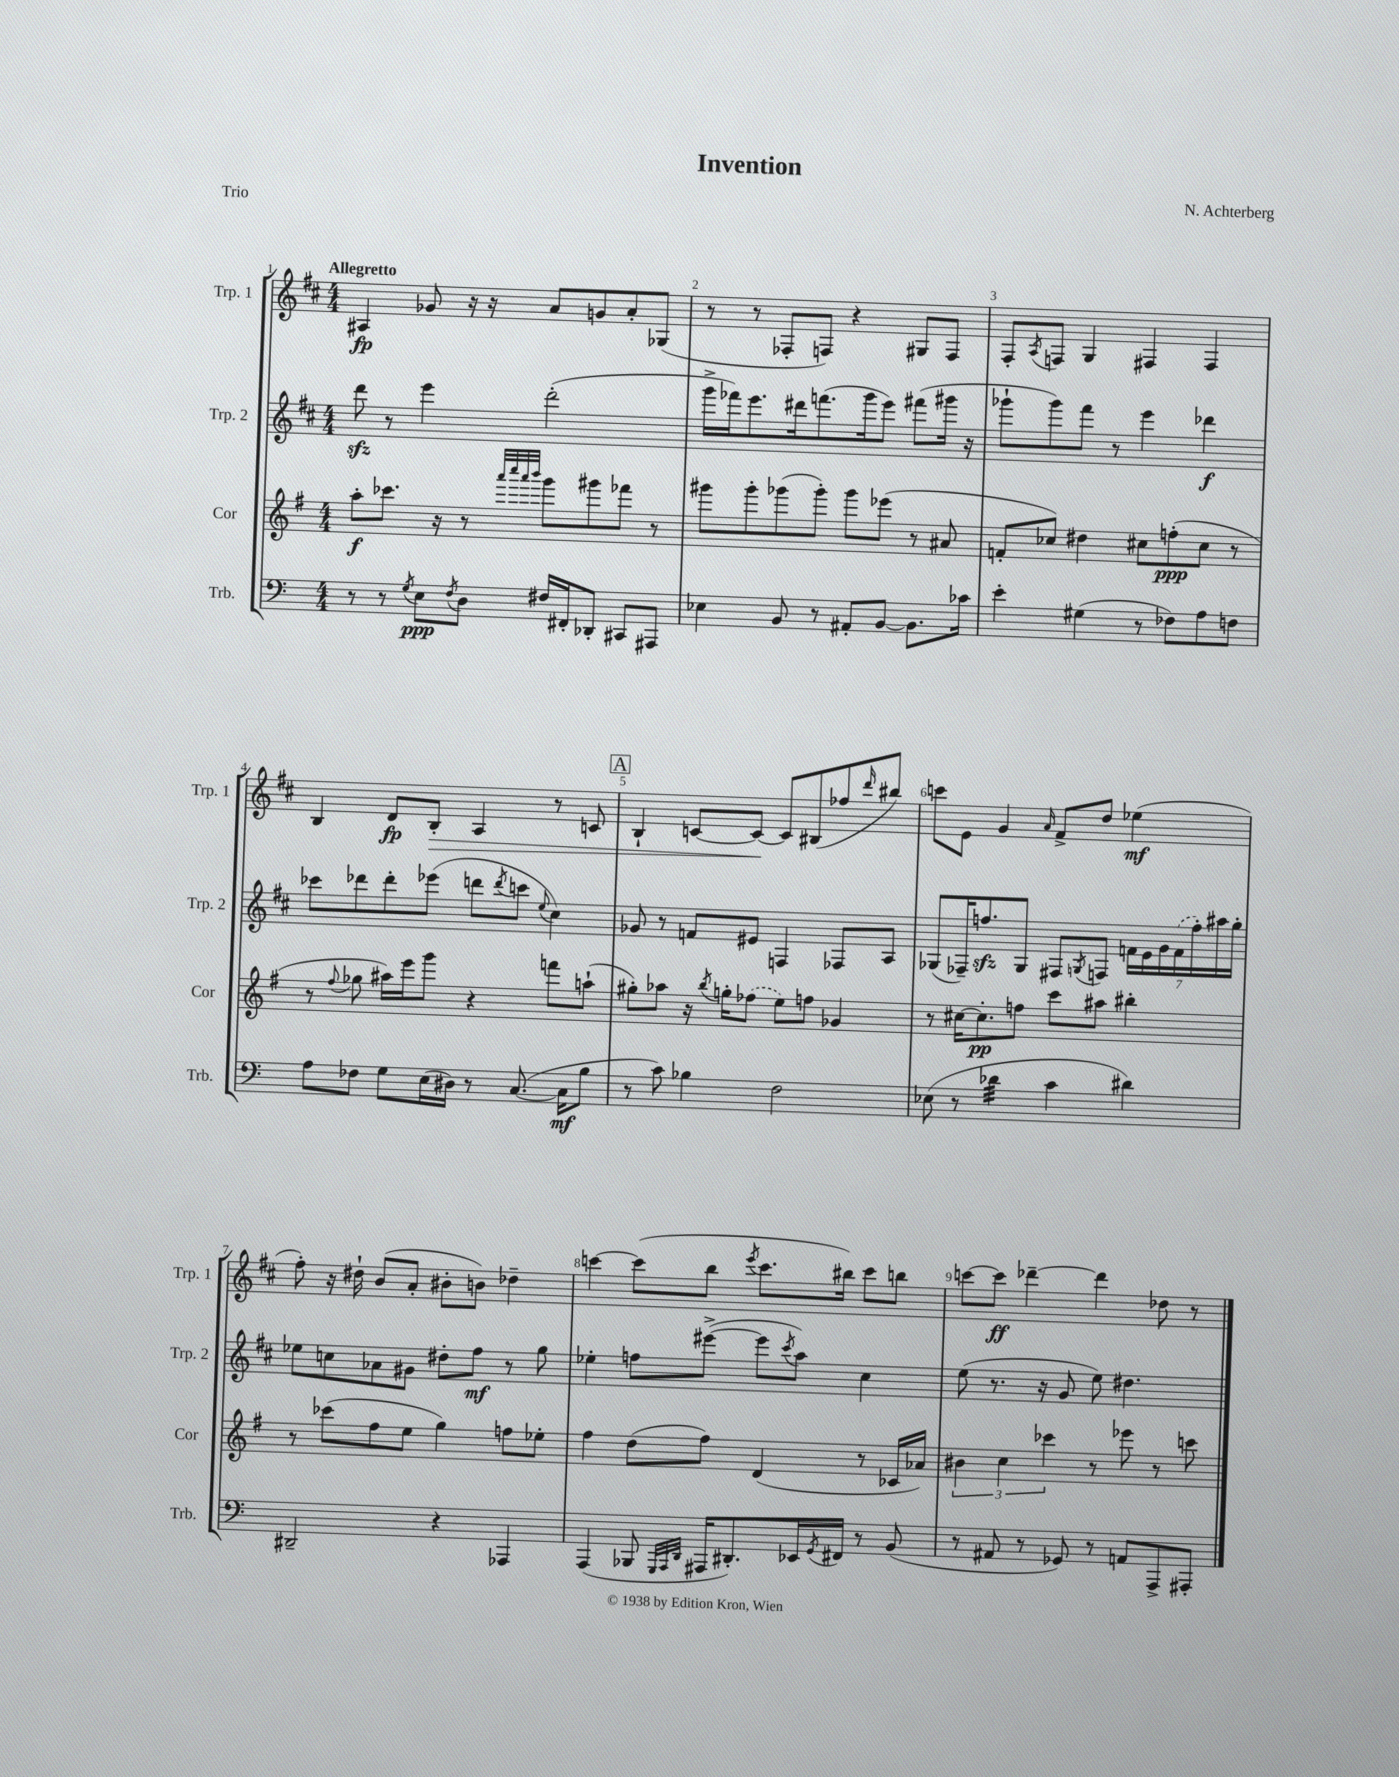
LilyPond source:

\header { title = "Invention" composer = "N. Achterberg" piece = "Trio" }
<<
\new StaffGroup <<
\new Staff = "s0" \with { instrumentName = "Trp. 1" shortInstrumentName = "Trp. 1" } {
    \clef treble \key d \major \numericTimeSignature \time 4/4 \tempo "Allegretto"
    ais4\fp ges'8 r16 r16 a'8 g'8 a'8-. ges8( |
    r8 r8 fes8-. f8) r4 gis8 f8 |
    fis8-. \acciaccatura { a8 } f8 g4 fis4 fis4 |
    b4 d'8\fp b8-.\> a4 r8 c'8 |
    \mark \markup { \box "A" } b4-! c'8~ c'8~\! c'8 bis8( fes''8 \grace { d'''16 } bis''8) |
    c'''8 e'8 g'4 \grace { a'16 } fis'8-> d''8 ees''4\mf( |
    fis''8-.) r16 dis''16-! b'8( a'8-. bis'8-. b'8) des''4-- |
    c'''4~ c'''8( b''8 \acciaccatura { e'''8 } c'''8. bis''16) c'''8 b''8 |
    c'''8~ c'''8\ff des'''4~-- des'''4 des''8 r8 \bar "|." |
}
\new Staff = "s1" \with { instrumentName = "Trp. 2" shortInstrumentName = "Trp. 2" } {
    \clef treble \key d \major \numericTimeSignature \time 4/4
    d'''8\sfz r8 e'''4 d'''2-.( |
    g'''16-> fes'''16) e'''8. dis'''16 f'''8.( g'''16 e'''8) fis'''8( gis'''16 r16 |
    ges'''8-! ges'''8) fis'''8 r8 e'''4 des'''4\f |
    ces'''8 des'''8 des'''8-. ees'''8( d'''8 \acciaccatura { d'''8 } c'''8 \appoggiatura { e''8 } cis''4) |
    \mark \markup { \box "A" } ges'8 r8 f'8 eis'8 f4 fes8 a8 |
    ges8( fes16--) f''8.\sfz ges8 fis8 \acciaccatura { g8 } f8 \tuplet 7/4 { f'16 e'16 g'16 \once \slurDashed f'16( f''16-.) ais''16 g''16-. } |
    ees''8 c''8 aes'8 gis'8 dis''8-. fis''8\mf r8 g''8 |
    ees''4-. f''8 eis'''8~->( eis'''8 \acciaccatura { cis'''8 } a''8) cis''4 |
    e''8( r8. r16 g'8 e''8) dis''4. \bar "|." |
}
\new Staff = "s2" \with { instrumentName = "Cor" shortInstrumentName = "Cor" } {
    \clef treble \key g \major \numericTimeSignature \time 4/4
    a''8-.\f ces'''8. r16 r8 \grace { a'''32 c''''32 a'''32 b'''32 } g'''8 gis'''8 fes'''8 r8 |
    gis'''8 gis'''8-. ges'''8( ges'''8-.) ges'''8 ees'''8( r8 ais'8 |
    f'8-. ces''8) dis''4 cis''8 f''8-.\ppp( cis''8 r8 |
    r8 \appoggiatura { fis''8 } ges''8 ais''16) e'''16 g'''8 r4 f'''8 a''8-!( |
    \mark \markup { \box "A" } gis''8-.) aes''8 r16 \acciaccatura { b''8 } g''16-. \once \slurDashed fes''8( e''8) f''8 ges'4 |
    r8 cis''16~ cis''8.-.\pp f''8 c'''8 ais''8 bis''4-. |
    r8 ces'''8( fis''8 e''8 g''4) f''8 ees''8-. |
    fis''4 d''8( fis''8) d'4( r8 ces'16 aes'16) |
    \tuplet 3/2 { bis'4 c''4 ces'''4 } r8 ees'''8 r8 c'''8 \bar "|." |
}
\new Staff = "s3" \with { instrumentName = "Trb." shortInstrumentName = "Trb." } {
    \clef bass \key c \major \numericTimeSignature \time 4/4
    r8 r8 \acciaccatura { g8 } e8\ppp \acciaccatura { f8 } d8 fis16 fis,16-. des,8-. cis,8 ais,,8 |
    ees4 b,8 r8 ais,8-. b,8~ b,8. ces'16 |
    e'4-. gis4( r8 fes8) a8 f8 |
    a8 fes8 g8 e16( dis16) r8 c8.~( c16\mf b8 |
    \mark \markup { \box "A" } r8 c'8) bes4 f2 |
    ees8( r8 des'4:32 c'4 dis'4) |
    dis,2-- r4 aes,,4 |
    a,,4( bes,,8 \grace { g,,32 a,,32 d,32 } ais,,16 dis,8.-.) ees,16 \acciaccatura { g,8 } fis,16 r8 b,8( |
    r8 ais,8 r8 ges,8) r8 a,8 a,,8-> ais,,8-. \bar "|." |
}
>>
>>
\layout { \context { \Score \override BarNumber.break-visibility = ##(#f #t #t) barNumberVisibility = #all-bar-numbers-visible } }
